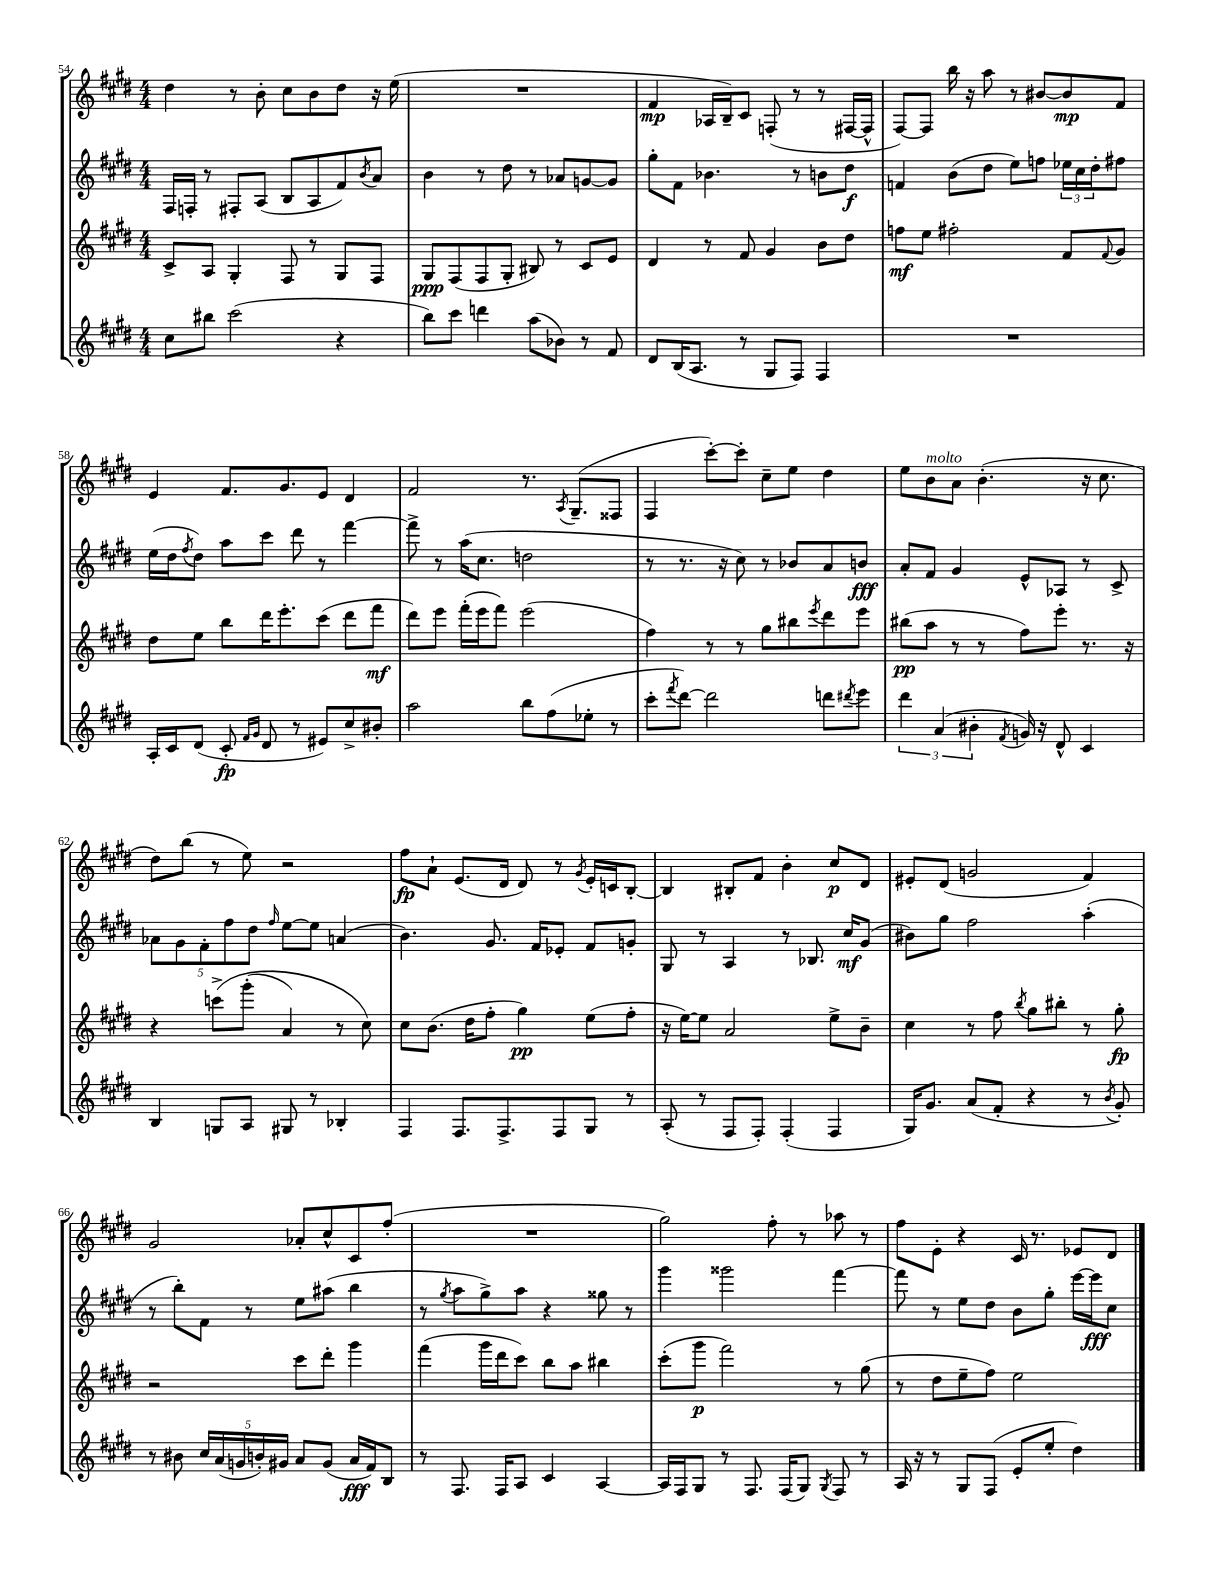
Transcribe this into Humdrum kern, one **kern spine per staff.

**kern	**dynam	**kern	**dynam	**kern	**dynam	**kern	**dynam
*part4	*part4	*part3	*part3	*part2	*part2	*part1	*part1
*staff4	*staff4	*staff3	*staff3	*staff2	*staff2	*staff1	*staff1
*clefG2	*	*clefG2	*	*clefG2	*	*clefG2	*
*k[f#c#g#d#]	*	*k[f#c#g#d#]	*	*k[f#c#g#d#]	*	*k[f#c#g#d#]	*
*M4/4	*	*M4/4	*	*M4/4	*	*M4/4	*
=54	=54	=54	=54	=54	=54	=54	=54
8cc#\L	.	8c#^/L	.	16F#/LL	.	4dd#\	.
.	.	.	.	16Fn'/JJ	.	.	.
8bb#X\J	.	8A/J	.	8r	.	.	.
(2ccc#\	.	4G#'/	.	8F#X'/L	.	8r	.
.	.	.	.	(8A/J	.	8b'\	.
.	.	8F#/	.	8B/L	.	8cc#\L	.
.	.	8r	.	8A/	.	8b\	.
4r	.	8G#/L	.	8f#/)	.	8dd#\J	.
.	.	.	.	8qb/	.	.	.
.	.	8F#/J	.	8a/J	.	16r	.
.	.	.	.	.	.	(16ee\	.
=55	=55	=55	=55	=55	=55	=55	=55
8bb\L)	.	8G#/L	ppp	4b\	.	1r	.
8ccc#\J	.	(8F#/	.	.	.	.	.
4dddn\	.	8F#/	.	8r	.	.	.
.	.	8G#'/J	.	8dd#\	.	.	.
(8aa\L	.	8B#X/)	.	8r	.	.	.
8b-X\J)	.	8r	.	8a-X/L	.	.	.
8r	.	8c#/L	.	[8gn/	.	.	.
8f#/	.	8e/J	.	8g/J]	.	.	.
=56	=56	=56	=56	=56	=56	=56	=56
8d#/L	.	4d#/	.	8gg#'\L	.	4f#/	mp
(16B/K	.	.	.	8f#\J	.	.	.
8.A/J	.	.	.	.	.	.	.
.	.	8r	.	4.b-X\	.	16A-X/LL	.
.	.	.	.	.	.	16B~/J)	.
8r	.	8f#/	.	.	.	8c#/J	.
8G#/L	.	4g#/	.	.	.	(8Fn'/	.
8F#/J)	.	.	.	8r	.	8r	.
4F#/	.	8b\L	.	8bn\L	.	8r	.
.	.	8dd#\J	.	8dd#\J	f	[16F#X/LL	.
.	.	.	.	.	.	16F#^^/JJ]	.
=57	=57	=57	=57	=57	=57	=57	=57
1r	.	8ffn\L	mf	4fn/	.	[8F#/L)	.
.	.	8ee\J	.	.	.	8F#/J]	.
.	.	2ff#X'\	.	(8b\L	.	16bb\	.
.	.	.	.	.	.	16r	.
.	.	.	.	8dd#\J	.	8aa\	.
.	.	.	.	8ee\L)	.	8r	.
.	.	.	.	8ffn\J	.	[8b#X/L	.
.	.	8f#/L	.	24ee-X\LL	.	8b#/]	mp
.	.	.	.	24cc#\	.	.	.
.	.	.	.	24dd#'\J	.	.	.
.	.	8qqf#/	.	.	.	.	.
.	.	8g#/J	.	8ff#X\J	.	8f#/J	.
!!LO:LB:g=z
=58	=58	=58	=58	=58	=58	=58	=58
16A'/LL	.	8dd#\L	.	(16ee\LL	.	4e/	.
16c#/J	.	.	.	16dd#\J	.	.	.
.	.	.	.	8qff#/	.	.	.
(8d#/J	.	8ee\J	.	8dd#\J)	.	.	.
8c#'/	fp	8bb\L	.	8aa\L	.	8.f#/L	.
16qqf#/LL	.	.	.	.	.	.	.
16qqg#/JJ	.	.	.	.	.	.	.
8d#/	.	16ddd#\K	.	8ccc#\J	.	.	.
.	.	8.eee'\	.	.	.	8.g#/	.
8r	.	.	.	8ddd#\	.	.	.
8e#X/L)	.	(8ccc#\J	.	8r	.	8e/J	.
8cc#^/	.	8ddd#\L	.	[4fff#\	.	4d#/	.
8b#X'/J	.	8fff#\J	mf	.	.	.	.
=59	=59	=59	=59	=59	=59	=59	=59
2aa\	.	8ddd#\L)	.	8fff#^\]	.	2f#/	.
.	.	8eee\J	.	8r	.	.	.
.	.	(16fff#'\LL	.	(16aa\KL	.	.	.
.	.	16eee\J	.	8.cc#\J	.	.	.
.	.	8fff#\J)	.	.	.	.	.
8bb\L	.	(2eee\	.	2ddn\	.	8.r	.
(8ff#\	.	.	.	.	.	.	.
.	.	.	.	.	.	8qA/	.
.	.	.	.	.	.	(8.G#~/L	.
8ee-X'\J	.	.	.	.	.	.	.
8r	.	.	.	.	.	8F##X/J	.
=60	=60	=60	=60	=60	=60	=60	=60
8ccc#'\L	.	4ff#\)	.	8r	.	4F#/	.
8qfff#/	.	.	.	.	.	.	.
[8ddd#\J)	.	.	.	8.r	.	.	.
2ddd#\]	.	8r	.	.	.	[8ccc#'\L)	.
.	.	.	.	16r	.	.	.
.	.	8r	.	8cc#\)	.	8ccc#'\J]	.
.	.	8gg#\L	.	8r	.	8cc#~\L	.
.	.	8bb#X\	.	8b-X/L	.	8ee\J	.
.	.	8qeee/	.	.	.	.	.
8dddn\L	.	8ddd#\	.	8a/	.	4dd#\	.
8qddd#X/	.	.	.	.	.	.	.
8eee\J	.	8eee\J	.	8bn/J	fff	.	.
=61	=61	=61	=61	=61	=61	=61	=61
6ddd#\	.	(8bb#X\L	pp	8a'/L	.	8ee\L	.
!	!	!	!	!	!	!LO:TX:a:i:t=molto	!
.	.	8aa\J	.	8f#/J	.	8b\	.
(6a/	.	.	.	.	.	.	.
.	.	8r	.	4g#/	.	8a\J	.
6b#X'\	.	.	.	.	.	.	.
.	.	8r	.	.	.	(4.b'\	.
8qf#/	.	.	.	.	.	.	.
16gn/)	.	8ff#\L)	.	8e^^/L	.	.	.
16r	.	.	.	.	.	.	.
8d#^^/	.	8eee'\J	.	8A-X/J	.	.	.
4c#/	.	8.r	.	8r	.	16r	.
.	.	.	.	.	.	8.cc#\	.
.	.	.	.	8c#^/	.	.	.
.	.	16r	.	.	.	.	.
!!LO:LB:g=z
=62	=62	=62	=62	=62	=62	=62	=62
4B/	.	4r	.	10a-X\L	.	8dd#\L)	.
.	.	.	.	10g#\	.	.	.
.	.	.	.	.	.	(8bb\J	.
.	.	.	.	10f#'\	.	.	.
8Gn/L	.	(8cccn^\L	.	.	.	8r	.
.	.	.	.	10ff#\	.	.	.
8A/J	.	(8ggg#'\J	.	.	.	8ee\)	.
.	.	.	.	10dd#\J	.	.	.
.	.	.	.	16qqff#/	.	.	.
8G#X/	.	4a/)	.	[8ee\L	.	2r	.
8r	.	.	.	8ee\J]	.	.	.
4B-X'/	.	8r	.	(4an/	.	.	.
.	.	8cc#\)	.	.	.	.	.
=63	=63	=63	=63	=63	=63	=63	=63
4F#/	.	8cc#\L	.	4.b\)	.	8ff#\L	fp
.	.	(8.b\J	.	.	.	8a`\J	.
8.F#/L	.	.	.	.	.	(8.e/L	.
.	.	16dd#\KL	.	.	.	.	.
.	.	8ff#'\J	.	8.g#/	.	.	.
8.F#^/	.	.	.	.	.	16d#/Jk	.
.	.	4gg#\)	pp	.	.	8d#/)	.
.	.	.	.	16f#/KL	.	.	.
8F#/	.	.	.	8e-X'/J	.	8r	.
.	.	.	.	.	.	8qg#/	.
8G#/J	.	(8ee\L	.	8f#/L	.	16e'/LL	.
.	.	.	.	.	.	16cn/J	.
8r	.	8ff#'\J	.	8gn'/J	.	[8B'/J	.
=64	=64	=64	=64	=64	=64	=64	=64
(8A'/	.	16r	.	8G#/	.	4B/]	.
.	.	[16ee\KL)	.	.	.	.	.
8r	.	8ee\J]	.	8r	.	.	.
8F#/L	.	2a/	.	4A/	.	8B#X'/L	.
8F#'/J)	.	.	.	.	.	8f#/J	.
(4F#'/	.	.	.	8r	.	4b'\	.
.	.	.	.	8.B-X/	.	.	.
4F#/	.	8ee^\L	.	.	.	8cc#/L	p
.	.	.	.	16cc#/KL	mf	.	.
.	.	8b~\J	.	(8g#/J	.	8d#/J	.
=65	=65	=65	=65	=65	=65	=65	=65
16G#/KL)	.	4cc#\	.	8b#X\L)	.	8e#X'/L	.
8.g#/J	.	.	.	.	.	.	.
.	.	.	.	8gg#\J	.	(8d#/J	.
(8a/L	.	8r	.	2ff#\	.	2gn/	.
8f#'/J	.	8ff#\	.	.	.	.	.
.	.	8qbb/	.	.	.	.	.
4r	.	8gg#\L	.	.	.	.	.
.	.	8bb#X'\J	.	.	.	.	.
8r	.	8r	.	(4aa'\	.	4f#/)	.
8qb/	.	.	.	.	.	.	.
8g#'/)	.	8gg#'\	fp	.	.	.	.
!!LO:LB:g=z
=66	=66	=66	=66	=66	=66	=66	=66
8r	.	2r	.	8r	.	2g#/	.
8b#X\	.	.	.	8bb'\L)	.	.	.
20cc#/LL	.	.	.	8f#\J	.	.	.
(20a/	.	.	.	.	.	.	.
20gn/	.	.	.	.	.	.	.
.	.	.	.	8r	.	.	.
20bn'/)	.	.	.	.	.	.	.
20g#X/JJ	.	.	.	.	.	.	.
8a/L	.	8ccc#\L	.	8ee\L	.	8a-X'/L	.
(8g#/J	.	8ddd#'\J	.	(8aa#X\J	.	8cc#^^/	.
16a/LL	fff	4ggg#\	.	4bb\	.	8c#/	.
16f#/J)	.	.	.	.	.	.	.
8B/J	.	.	.	.	.	(8ff#'/J	.
=67	=67	=67	=67	=67	=67	=67	=67
8r	.	(4fff#\	.	8r	.	1r	.
.	.	.	.	8qgg#/	.	.	.
8.F#/	.	.	.	8aa\L	.	.	.
.	.	16ggg#\LL	.	8gg#^\)	.	.	.
16F#/KL	.	16ddd#\J	.	.	.	.	.
8A/J	.	8ccc#\J)	.	8aa\J	.	.	.
4c#/	.	8bb\L	.	4r	.	.	.
.	.	8aa\J	.	.	.	.	.
[4A/	.	4bb#X\	.	8gg##X\	.	.	.
.	.	.	.	8r	.	.	.
=68	=68	=68	=68	=68	=68	=68	=68
16A/LL]	.	(8ccc#'\L	.	4ggg#\	.	2gg#\)	.
16F#/J	.	.	.	.	.	.	.
8G#/J	.	8ggg#\J	p	.	.	.	.
8r	.	2fff#\)	.	2ggg##X\	.	.	.
8.F#/	.	.	.	.	.	.	.
.	.	.	.	.	.	8ff#'\	.
(16F#/KL	.	.	.	.	.	.	.
8G#/J)	.	.	.	.	.	8r	.
8qG#/	.	.	.	.	.	.	.
8F#/	.	8r	.	[4fff#\	.	8aa-X\	.
8r	.	(8gg#\	.	.	.	8r	.
=69	=69	=69	=69	=69	=69	=69	=69
16A/	.	8r	.	8fff#\]	.	8ff#\L	.
16r	.	.	.	.	.	.	.
8r	.	8dd#\L	.	8r	.	8e'\J	.
8G#/L	.	8ee~\	.	8ee\L	.	4r	.
(8F#/J	.	8ff#\J)	.	8dd#\J	.	.	.
8e'/L	.	2ee\	.	8b\L	.	16c#/	.
.	.	.	.	.	.	8.r	.
8ee'/J	.	.	.	8gg#'\J	.	.	.
4dd#\)	.	.	.	[16eee\LL	.	8e-X/L	.
.	.	.	.	16eee\J]	fff	.	.
.	.	.	.	8cc#\J	.	8d#/J	.
==	==	==	==	==	==	==	==
*-	*-	*-	*-	*-	*-	*-	*-
